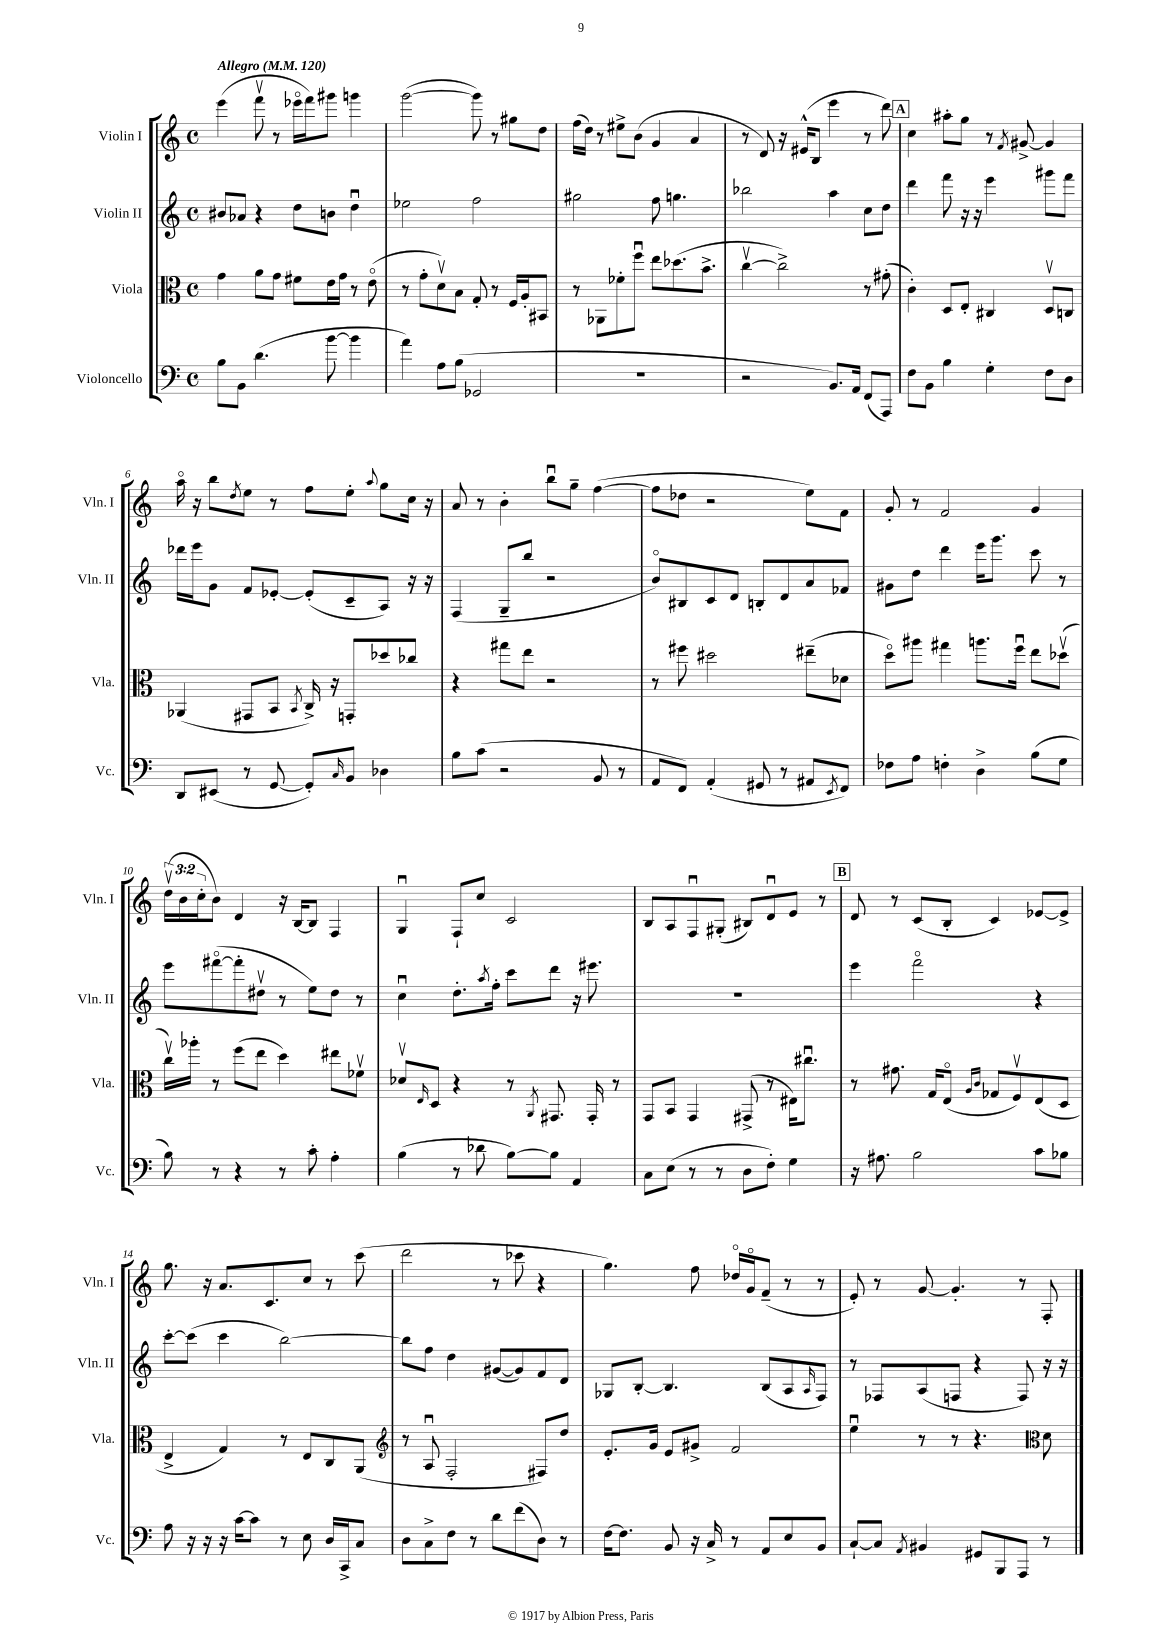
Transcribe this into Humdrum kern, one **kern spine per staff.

**kern	**kern	**kern	**kern
*staff4	*staff3	*staff2	*staff1
*clefF4	*clefC3	*clefG2	*clefG2
*k[]	*k[]	*k[]	*k[]
*M4/4	*M4/4	*M4/4	*M4/4
*met(c)	*met(c)	*met(c)	*met(c)
*MM120	*MM120	*MM120	*MM120
8B\L	4g\	8b#/L	(4eee\
8BB\J	.	8a-/J	.
(4.d\	8a\L	4r	8fffv\
.	8g\J	.	8r
.	8f#\L	8dd\L	16eee-o\LL
.	.	.	16fff\J)
[8b\	16e\L	8b\J	8ggg#\J
.	16g\JJ	.	.
4b\]	8r	4ddu\	4ggg\
.	(8eo\	.	.
=	=	=	=
4a\)	8r	2ee-\	([2ggg\
.	8g'\L	.	.
8A\L	8dv\)	.	.
(8B\J	8B\J	.	.
2GG-/	8G'/	2ff\	8ggg\])
.	8r	.	8r
.	16F/LL	.	8gg#\L
.	16A'/J	.	.
.	8BB#/J	.	8dd\J
=	=	=	=
1r	8r	2gg#\	(16ff\LL
.	.	.	16dd\JJ)
.	8AA-\L	.	8r
.	8f-'\	.	8ee#^\L
.	8ffu\J	.	(8b\J
.	8ee\L	8ff\	4g/
.	(8.dd-\	4.gg\	.
.	.	.	4a/
.	8.b^\J	.	.
=	=	=	=
2r	[4ccv\	2bb-\	8r
.	.	.	8d/)
.	2cc^\])	.	16r
.	.	.	(16e#^^/LK
.	.	.	8B/J
8.BB/L)	.	4aa\	4eee\
16AA/Jk	.	.	.
(8FF/L	8r	8cc\L	8r
8AAA/J)	(8g#'\	8dd\J	8ddd\)
=	=	=	=
8F\L	4c'\)	4ddd\	4cc\
8BB\J	.	.	.
4B\	8D/L	8fff\	8aa#'\L
.	8E'/J	16r	8gg\J
.	.	16r	.
4G'\	4C#/	4eee\	8r
.	.	.	8qf/
.	.	.	[8g#^/
8F\L	8Dv/L	8ggg#\L	4g#/]
8D\J	8C/J	8fff\J	.
=	=	=	=
8DD/L	(4AA-/	16ddd-\LL	16aao\
.	.	16eee\J	16r
(8EE#/J	.	8g\J	8bb\L
.	.	.	8qdd/
8r	8GG#/L	8f/L	8ee\J
[8GG/	8BB/J	[8e-'/J	8r
.	8qBB/	.	.
8GG'/]L)	16C^/)	(8e-'/]L	8ff\L
.	16r	.	.
16qqC/	.	.	.
8BB/J	8GG'/L	8c~/	8ee'\J
.	.	.	8qqaa/
4D-\	8dd-/	8A/J)	8gg\L
.	8cc-/J	16r	16cc\Jk
.	.	16r	16r
=	=	=	=
8B\L	4r	(4F/	8a/
(8c\J	.	.	8r
2r	8gg#\L	8G~/L	4b'\
.	8ee\J	8bb/J	.
.	2r	2r	8bbu\L
.	.	.	8gg~\J
8BB/	.	.	([4ff\
8r	.	.	.
=	=	=	=
8AA/L	8r	8bo/L)	8ff\]L
8FF/J)	8ff#\	8B#/	8dd-\J
(4AA'/	2dd#\	8c/	2r
.	.	8d/J	.
8GG#/	.	8B'/L	.
8r	.	8d/	.
8AA#/L	(8ee#~\L	8a/	8ee\L)
8qEE/	.	.	.
8FF/J)	8d-\J	8f-/J	8f\J
=	=	=	=
8F-\L	8ddo\L)	8g#\L	8g'/
8A\J	8aa#\J	8dd\J	8r
4F'\	4gg#\	4ddd\	2f/
4D^\	8.aa\L	16eee\LK	.
.	.	8.ggg\J	.
.	16ffu\Jk	.	.
(8B\L	8ee\L	8ccc\	4g/
8G\J	(8dd-v\J	8r	.
=	=	=	=
8B\)	16ccv\LL)	8eee\L	(24ddv\LL
.	.	.	24b\
.	16aa-'\JJ	.	.
.	.	.	24cc'\J
8r	8r	([8fff#o\	8b\J)
4r	(8ff\L	8fff#'\]	4d/
.	8ee\J	8dd#v\J	.
8r	4dd\)	8r	16r
.	.	.	[16B/LK
8c'\	.	8ee\L)	8B/]J
4A'\	8ee#\L	8dd#\J	4F/
.	8f-v\J	8r	.
=	=	=	=
(4B\	8d-v/L	4ccu\	4Gu/
.	16qqE/	.	.
.	8D/J	.	.
8r	4r	8.dd'\L	8F`/L
8d-\	.	.	8cc/J
.	.	8qaa/	.
.	.	16ff'\Jk	.
[8B\L)	8r	8ccc\L	2c/
.	8qAA/	.	.
8B\]J	8.GG#/	8ddd\J	.
4AA/	.	16r	.
.	16GG#'/	8.eee#\	.
.	8r	.	.
=	=	=	=
8C\L	8GG/L	1r	8B/L
(8E\J	8BB/J	.	8A/
8r	4GG/	.	8Fu/
8r	.	.	(8G#'/J
8D\L	(8GG#^/	.	8B#/L)
8F'\J)	8r	.	8du/
4G\	16E#\LK)	.	8e/J
.	8.cc#u\J	.	.
.	.	.	8r
=	=	=	=
16r	8r	4eee\	8d/
8.A#\	.	.	.
.	8.g#\	.	8r
2B\	.	2fffo\	(8c/L
.	16G/LK	.	.
.	(8Eo/J	.	8B'/J
.	16qqA/LL	.	.
.	16qqc/JJ	.	.
.	8G-/L	.	4c/)
.	8Fv/)	.	.
8c\L	(8E/	4r	[8e-/L
8B-\J	8D/J	.	8e-^/]J
=	=	=	=
8A\	4E^/	[8ccc'\L	8.gg\
16r	.	(8ccc\]J	.
16r	.	.	16r
16r	4G/)	4ccc\	8.a/L
[16c\LK	.	.	.
8c\]J	.	.	.
.	.	.	8.c/
8r	8r	[2bb\)	.
8E\	8E/L	.	8cc/J
16D/LL	8C/	.	8r
16CC^/J	.	.	.
8C/J	(8AA/J	.	(8ccc\
=	=	=	=
*	*clefG2	*	*
8D\L	8r	8bb\]L	2ddd\
8C^\	8Au/	8ff\J	.
8F\J	2F'/	4dd\	.
8r	.	.	.
8d\L	.	([8g#/L	8r
(8f\	.	8g#/])	8ccc-\
8D\J)	8F#/L)	8f/	4r
8r	8dd/J	8d/J	.
=	=	=	=
[16F\LK	8.e'/L	8G-/L	4.gg\)
8.F\]J	.	.	.
.	.	[8B'/J	.
.	16g/Jk	.	.
8BB/	8e/L	4.B/]	.
16r	8g#^/J	.	8ff\
16C^/	.	.	.
8r	2f/	.	16dd-o/LL
.	.	.	16go/J
8AA/L	.	(8B/L	(8f~/J
8E/	.	8A/	8r
.	.	16qqA/	.
8BB/J	.	8F/J)	8r
=	=	=	=
[8C`/L	4eeu\	8r	8e'/)
8C/]J	.	8F-/L	8r
8qAA/	.	.	.
4BB#/	8r	(8A/	[8g/
.	8r	8F/J	4.g'/]
8GG#/L	4.r	4r	.
8BBB/	.	.	.
8AAA/J	.	8F/)	8r
*	*clefC3	*	*
8r	8d\	16r	8F'/
.	.	16r	.
==	==	==	==
*-	*-	*-	*-
